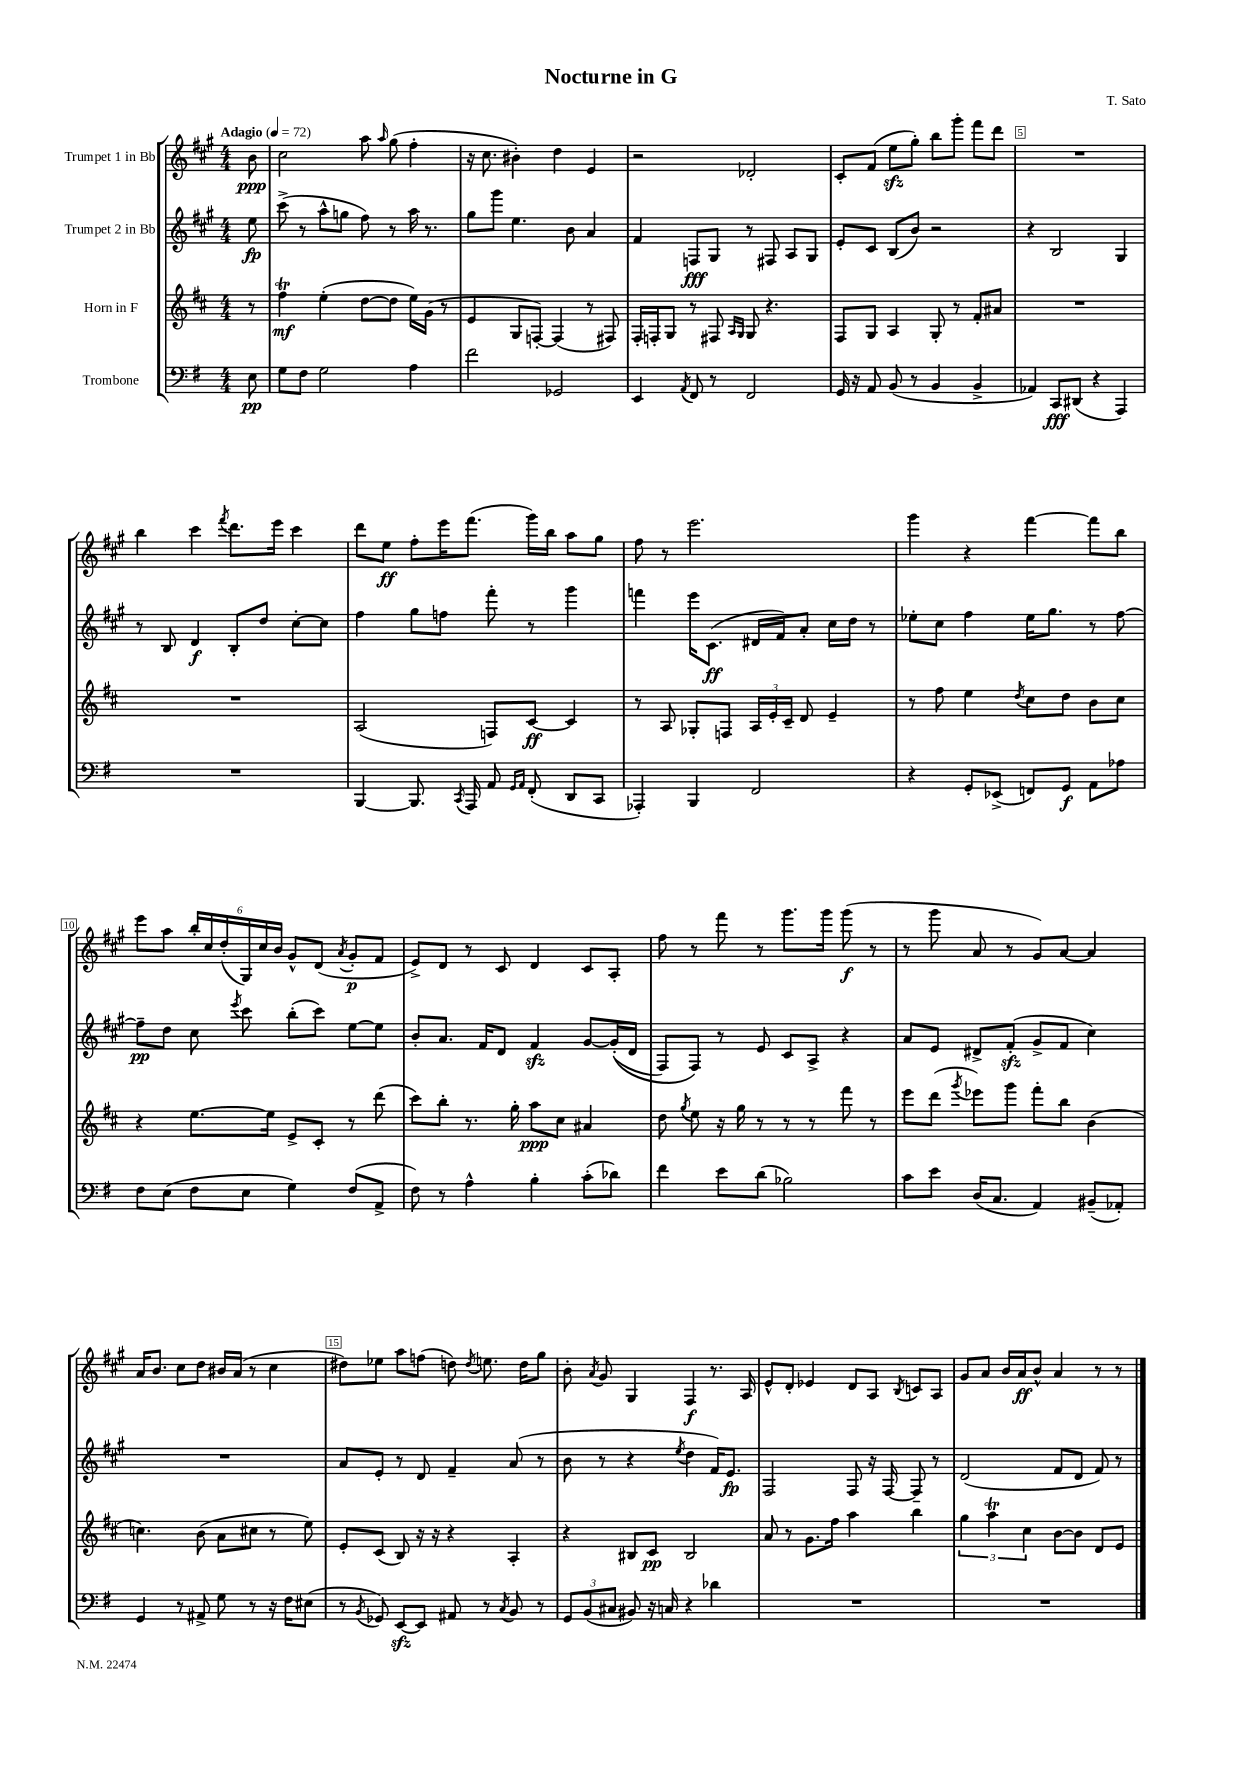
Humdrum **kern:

**kern	**kern	**kern	**kern
*staff4	*staff3	*staff2	*staff1
*clefF4	*clefG2	*clefG2	*clefG2
*k[f#]	*k[f#c#]	*k[f#c#g#]	*k[f#c#g#]
*M4/4	*M4/4	*M4/4	*M4/4
*MM72	*MM72	*MM72	*MM72
8E	8r	8ee	8b
=	=	=	=
8G	4ff#	(8ccc#^	2cc#
8F#	.	8r	.
2G	(4ee'	8aa^^	.
.	.	8gg	.
.	[8dd	8ff#)	8aa
.	.	.	16qqaa
.	8dd]	8r	(8gg#
4A	16ee)	16aa	4ff#'
.	(16g	8.r	.
.	8r	.	.
=	=	=	=
2f#	4e	8gg#	16r
.	.	.	8.cc#
.	.	8ggg#	.
.	8G	4.ee	4b#')
.	[8F')	.	.
2GG-	(4F]	.	4dd
.	.	8b	.
.	8r	4a	4e
.	8F#)	.	.
=	=	=	=
4EE	16F#'	4f#	2r
.	16F'	.	.
.	8G	.	.
8qAA	.	.	.
8FF#	8r	8F	.
8r	8F#	8G#	.
.	16qqA	.	.
.	16qqG	.	.
2FF#	8G	8r	2d-'
.	4.r	8F#	.
.	.	8A	.
.	.	8G#	.
=	=	=	=
16GG	8F#	8e'	8c#'
16r	.	.	.
8AA	8G	8c#	(8f#
(8BB	4A	(8B	8ee
8r	.	8b)	8gg#')
4BB	8G'	2r	8bb
.	8r	.	8ggg#'
4BB^	8f#'	.	8fff#
.	8a#	.	8ddd
=	=	=	=
4AA-)	1r	4r	1r
8CC	.	2B	.
(8DD#	.	.	.
4r	.	.	.
4AAA)	.	4G#	.
=	=	=	=
1r	1r	8r	4bb
.	.	8B	.
.	.	4d	4ccc#
.	.	.	8qfff#
.	.	8B'	8.ddd
.	.	8dd	.
.	.	.	16eee
.	.	[8cc#'	4ccc#
.	.	8cc#]	.
=	=	=	=
[4BBB	(2A	4ff#	8ddd
.	.	.	8ee
8.BBB]	.	8gg#	8ff#'
.	.	8ff	16eee
8qCC	.	.	.
16AAA	.	.	(8.fff#
8AA	8F)	8fff#'	.
16qqGG	.	.	.
16qqAA	.	.	.
(8FF#'	[8c#	8r	16ggg#)
.	.	.	16bb
8DD	4c#]	4ggg#	8aa
8CC	.	.	8gg#
=	=	=	=
4AAA-')	8r	4fff	8ff#
.	8A	.	8r
4BBB	8G-'	16eee	2.eee
.	.	(8.c#	.
.	8F	.	.
2FF#	24A	16d#	.
.	24e'	.	.
.	.	16f#)	.
.	24c#~	.	.
.	8d	8a'	.
.	4e~	16cc#	.
.	.	16dd	.
.	.	8r	.
=	=	=	=
4r	8r	8ee-'	4ggg#
.	8ff#	8cc#	.
8GG'	4ee	4ff#	4r
(8EE-^	.	.	.
.	8qdd	.	.
8FF)	8cc#	16ee-	[4fff#
.	.	8.gg#	.
8GG	8dd	.	.
8AA	8b	8r	8fff#]
8A-	8cc#	[8ff#	8bb
=	=	=	=
8F#	4r	8ff#~]	8eee
(8E	.	8dd	8aa
8F#	[8.ee	8cc#	24bb'
.	.	.	24cc#
.	.	.	(24dd'
.	.	8qeee	.
8E	.	8ccc#	24G#)
.	.	.	24cc#
.	16ee]	.	.
.	.	.	24b
4G)	8e^	(8bb'	8g#^^
.	8c#'	8ccc#)	(8d
.	.	.	8qa
(8F#	8r	[8ee	8g#'
8AA^	(8ddd	8ee]	8f#
=	=	=	=
8F#)	8ccc#)	8b'	8e^)
8r	8bb'	8.a	8d
4A^^	8.r	.	8r
.	.	16f#	.
.	.	8d	8c#
.	16gg'	.	.
4B'	8aa	4f#	4d
.	8cc#	.	.
(8c'	4a#	[8g#	8c#
8d-)	.	&((16g#']	8A'
.	.	16d	.
=	=	=	=
4f#	8dd	8F#)	8ff#
.	8qgg	.	.
.	8ee	8F#&)	8r
8e	16r	8r	8fff#
.	16gg	.	.
(8d	8r	8e	8r
2B-)	8r	8c#	8.ggg#
.	8r	8A^	.
.	.	.	16ggg#
.	8fff#	4r	(8ggg#
.	8r	.	8r
=	=	=	=
8c	8eee	8a	8r
8e	(8ddd	8e	8ggg#
.	8qggg	.	.
(16D	8eee-)	8d#^	8a
8.C	.	.	.
.	8ggg	(8f#'	8r
4AA)	8fff#'	8g#^	8g#)
.	8bb	8f#	[8a
(8BB#~	(4b	4cc#)	4a]
8AA-')	.	.	.
=	=	=	=
4GG	4.cc)	1r	16a
.	.	.	8.b
8r	.	.	8cc#
8AA#^	(8b	.	8dd
8G	8a	.	16b#
.	.	.	(16a
8r	8cc#	.	8r
16r	8r	.	4cc#
16F#	.	.	.
(8E#	8ee)	.	.
=	=	=	=
8r	8e'	8a	8dd#)
8qBB	.	.	.
8GG-)	(8c#	8e'	8ee-
[8EE	8B)	8r	8aa
8EE]	16r	8d	(8ff
.	16r	.	.
8AA#	4r	4f#~	8dd)
.	.	.	8qdd
8r	.	.	8.ee
8qC	.	.	.
8BB	4A'	(8a	.
.	.	.	16dd
8r	.	8r	8gg#
=	=	=	=
12GG	4r	8b	8b'
(12BB	.	.	.
.	.	.	8qa
.	.	8r	8g#
12C#	.	.	.
8BB#)	8B#	4r	4G#
16r	8c#	.	.
16C	.	.	.
.	.	8qee	.
4r	2B#	4dd	4F#
4d-	.	16f#)	8.r
.	.	8.e	.
.	.	.	16A
=	=	=	=
1r	8a	2F#	8e^^
.	8r	.	8d'
.	8.g	.	4e-
.	16ff#	.	.
.	4aa	8F#	8d
.	.	16r	8A
.	.	[16F#	.
.	.	.	8qB
.	4bb	8F#~]	8c
.	.	8r	8A
=	=	=	=
1r	6gg	(2d	8g#
.	.	.	8a
.	6aa	.	.
.	.	.	16b
.	.	.	16a
.	6cc#	.	.
.	.	.	8b^^
.	[8b	8f#	4a
.	8b]	8d	.
.	8d	8f#)	8r
.	8e	8r	8r
==	==	==	==
*-	*-	*-	*-
